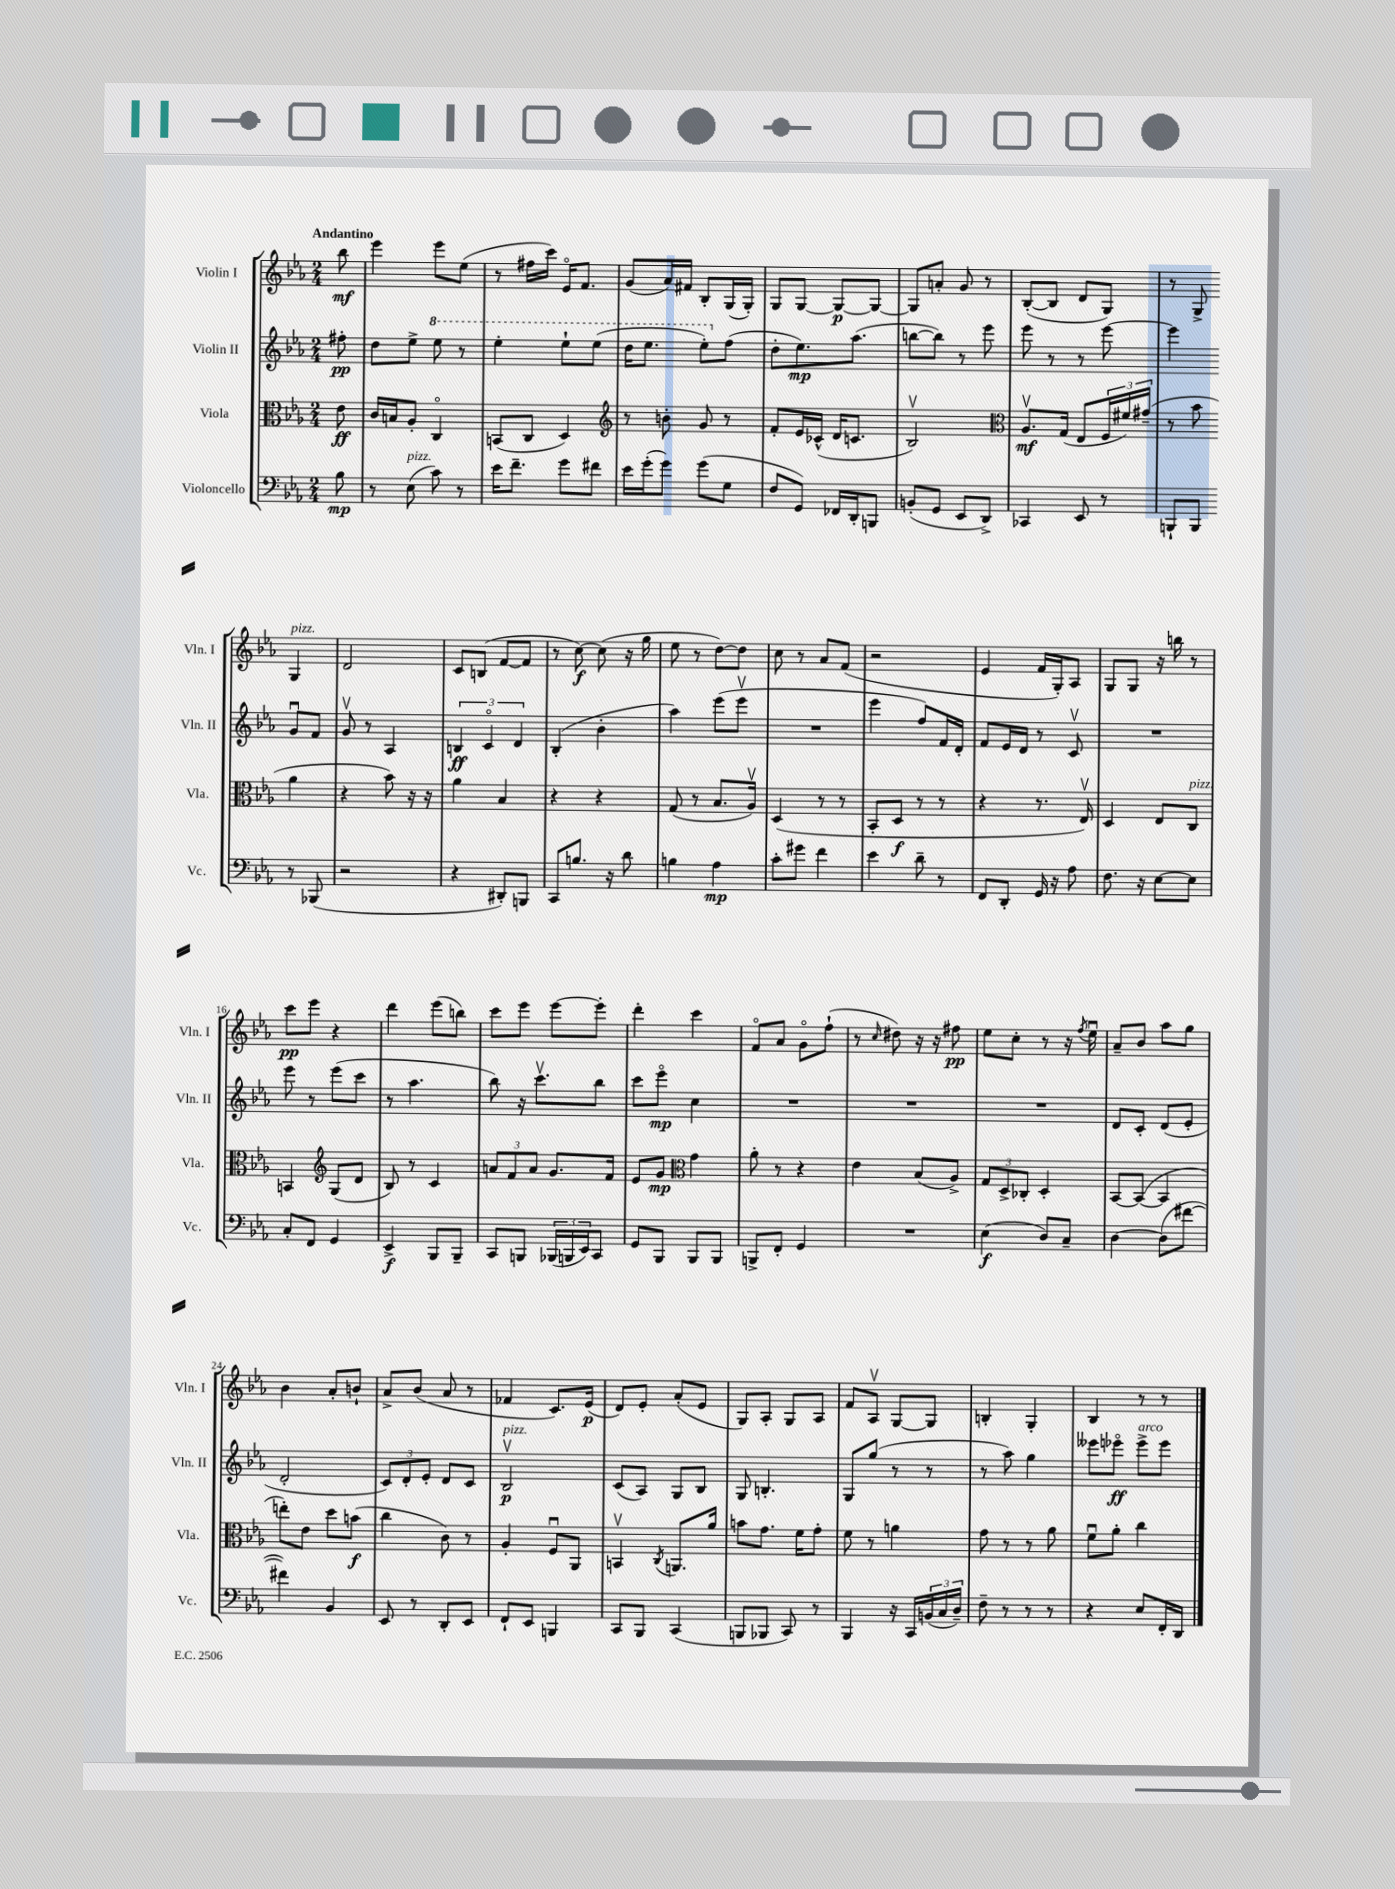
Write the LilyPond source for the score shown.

<<
\new StaffGroup <<
\new Staff = "s0" \with { instrumentName = "Violin I" shortInstrumentName = "Vln. I" } {
    \clef treble \key ees \major \numericTimeSignature \time 2/4 \partial 8 \tempo "Andantino"
    bes''8\mf |
    ees'''4 ees'''8 ees''8( |
    r8 fis''16 c'''16) ees'16\flageolet f'8. |
    g'8( aes'16) fis'16 bes8-. g16( g16-.) |
    g8 g8~ g8~\p g8~ |
    g8 a'8-. g'8 r8 |
    bes8~-.( bes8 d'8 g8) |
    r8 g8-> g4^\markup { \italic "pizz." } |
    d'2 |
    c'8 b8( f'8~ f'8 |
    r8 c''8~\f) c''8( r16 g''16 |
    ees''8 r8 d''8~) d''8 |
    c''8 r8 aes'8 f'8( |
    r2 |
    ees'4 f'16 g16-.) aes8 |
    g8 g8 r16 b''16 r8 |
    c'''8\pp ees'''8 r4 |
    d'''4 ees'''8( b''8) |
    c'''8 ees'''8 ees'''8~ ees'''8-. |
    d'''4-. c'''4 |
    f'8\flageolet aes'8 g'8\flageolet f''8-!( |
    r8 \grace { c''16 } dis''8) r16 r16 fis''8\pp |
    ees''8 c''8-. r8 r16 \acciaccatura { f''8 } ees''16\downbow |
    aes'8-- bes'8 aes''8 g''8 |
    bes'4 aes'8-. b'8-! |
    aes'8-> bes'8( aes'8 r8 |
    fes'4 c'8.) ees'16\p( |
    d'8) ees'8-. aes'8-.( ees'8 |
    g8) aes8-. g8 aes8 |
    f'8 aes8\upbow g8~ g8 |
    b4-. g4-. |
    bes4 r8 r8 \bar "|." |
}
\new Staff = "s1" \with { instrumentName = "Violin II" shortInstrumentName = "Vln. II" } {
    \clef treble \key ees \major \numericTimeSignature \time 2/4 \partial 8
    fis''8-.\pp |
    d''8 ees''8-> \ottava #1 ees'''8 r8 |
    ees'''4-. ees'''8-! ees'''8( |
    d'''16 ees'''8. ees'''8-.) \ottava #0 f''8( |
    d''8-. ees''8.\mp) aes''8.( |
    b''8~ b''8) r8 ees'''8 |
    ees'''8 r8 r8 ees'''8~ |
    ees'''4 g'8\downbow f'8 |
    g'8\upbow r8 aes4 |
    \tuplet 3/2 { b4\ff c'4\flageolet d'4 } |
    bes4-.( bes'4-. |
    aes''4) ees'''8( ees'''8\upbow |
    R2 |
    ees'''4 f''8) f'16 d'16-. |
    f'8 ees'16 d'16 r8 c'8\upbow |
    R2 |
    ees'''8 r8 ees'''8( c'''8 |
    r8 aes''4. |
    bes''8) r16 c'''8.\upbow bes''8 |
    c'''8 ees'''8\flageolet\mp c''4 |
    R2 |
    R2 |
    R2 |
    d'8 c'8-. d'8( ees'8-. |
    d'2-. |
    \tuplet 3/2 { c'8) d'8-. ees'8-. } d'8 c'8 |
    bes2\upbow\p^\markup { \italic "pizz." } |
    c'8( aes8) g8 bes8 |
    g8 b4.-. |
    g8 g''8( r8 r8 |
    r8 aes''8) g''4 |
    eeses'''8 ees'''8\flageolet\ff ees'''8->^\markup { \italic "arco" } ees'''8 \bar "|." |
}
\new Staff = "s2" \with { instrumentName = "Viola" shortInstrumentName = "Vla." } {
    \clef alto \key ees \major \numericTimeSignature \time 2/4 \partial 8
    ees'8\ff |
    c'16 b16 aes8-. c4\flageolet |
    b,8( c8 d4) |
    \clef treble r8 b'8-. g'8 r8 |
    f'8-. ees'16 ces'16-^( d'16 c'8. |
    bes2\upbow) |
    \clef alto aes8.\upbow\mf g16( ees8 \tuplet 3/2 { f16 fis'16) gis'16--( } |
    r8 bes'8 aes'4 |
    r4 bes'8) r16 r16 |
    aes'4 bes4 |
    r4 r4 |
    g8( r8 bes8. aes16\upbow) |
    d4( r8 r8 |
    bes,8-. d8\f r8 r8 |
    r4 r8. ees16\upbow) |
    d4 ees8 c8^\markup { \italic "pizz." } |
    b,4 \clef treble g8( d'8 |
    bes8) r8 c'4 |
    \tuplet 3/2 { a'8 f'8 a'8 } g'8. f'16 |
    ees'8 g'8\mp \clef alto g'4 |
    aes'8-. r8 r4 |
    ees'4 bes8( aes8->) |
    \tuplet 3/2 { g8 d8-> ces8-. } d4-. |
    bes,8~ bes,8~( bes,4 |
    e''8-.) ees'8 d''8 b'8\f( |
    c''4 c'8) r8 |
    aes4-. f8\downbow aes,8 |
    b,4\upbow \acciaccatura { c8 } a,8. aes'16 |
    b'8 g'8. f'16 g'8-. |
    f'8 r8 a'4 |
    g'8 r8 r8 aes'8 |
    f'8\downbow aes'8-. c''4 \bar "|." |
}
\new Staff = "s3" \with { instrumentName = "Violoncello" shortInstrumentName = "Vc." } {
    \clef bass \key ees \major \numericTimeSignature \time 2/4 \partial 8
    bes8\mp |
    r8 ees8^\markup { \italic "pizz." }( c'8) r8 |
    ees'16 f'8.-- g'8 fis'8 |
    ees'16 g'16-.( g'8) g'8( g8 |
    f8 g,8) fes,16 d,16-. b,,8 |
    b,8-.( g,8 ees,8 d,8->) |
    ces,4 ees,8 r8 |
    b,,8-! b,,8 r8 bes,,8( |
    r2 |
    r4 dis,8-.) b,,8 |
    c,8 b8. r16 d'8 |
    b4 aes4\mp |
    c'8-. gis'8 f'4 |
    ees'4 d'8-- r8 |
    f,8 d,8-. g,16 r16 aes8 |
    f8. r16 ees8~ ees8 |
    c8-. f,8 g,4 |
    ees,4->\f bes,,8 bes,,8-- |
    c,8 b,,8 \tuplet 3/2 { bes,,16( b,,16 ees,16) } c,8 |
    g,8 bes,,8 bes,,8 bes,,8 |
    b,,8-> f,8-. g,4 |
    R2 |
    ees4\f( d8) c8-- |
    d4~ d8( fis'8~ |
    fis'4) bes,4 |
    ees,8 r8 d,8-. ees,8 |
    f,8-! ees,8 b,,4 |
    c,8 bes,,8 c,4( |
    b,,8 bes,,8 c,8) r8 |
    bes,,4 r16 c,16 \tuplet 3/2 { b,16( c16 d16--) } |
    f8-- r8 r8 r8 |
    r4 ees8 f,16-. d,16 \bar "|." |
}
>>
>>
